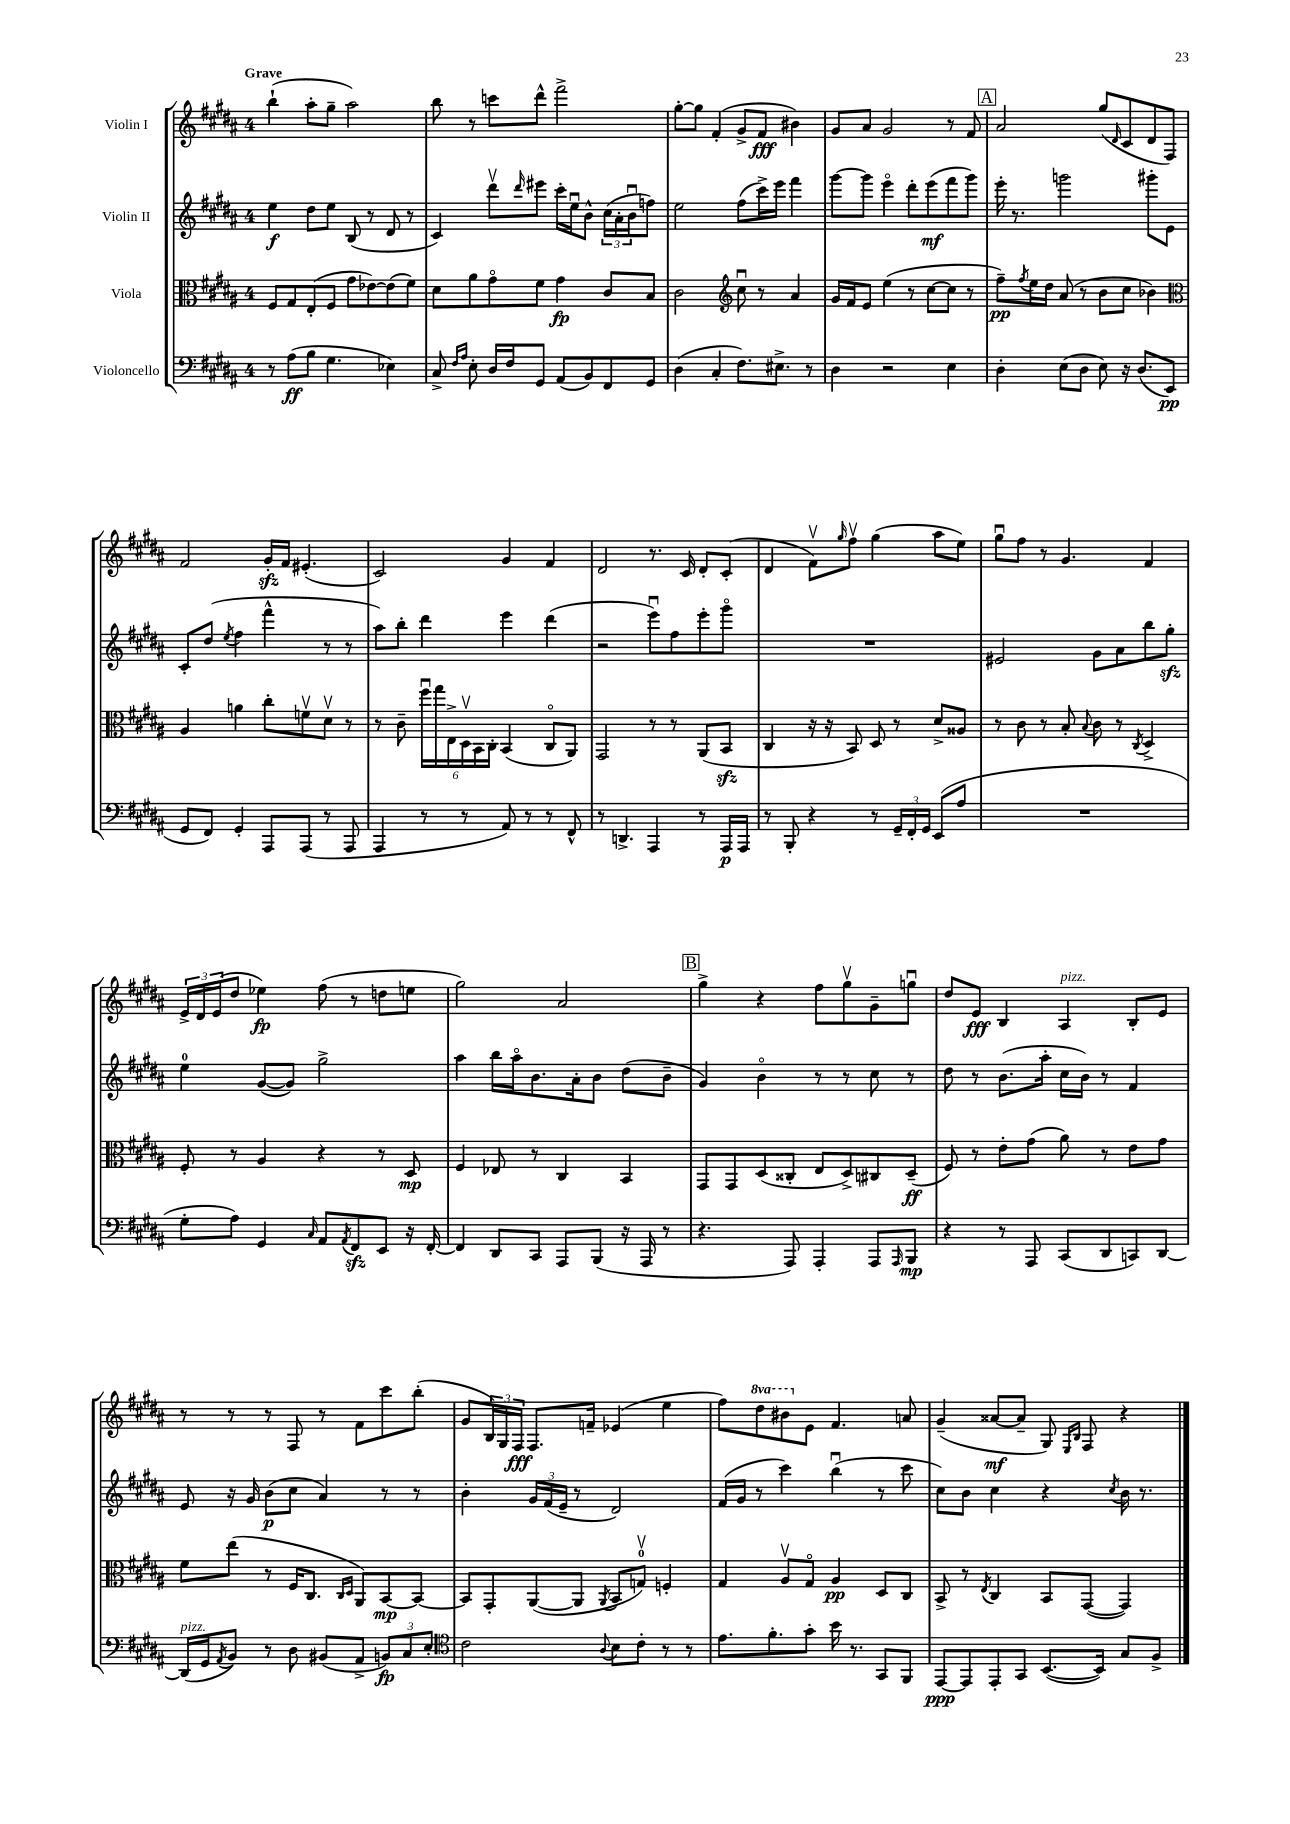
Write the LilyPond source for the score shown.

<<
\new StaffGroup <<
\new Staff = "s0" \with { instrumentName = "Violin I" } {
    \clef treble \key b \major \once \override Staff.TimeSignature.style = #'single-digit \time 4/4 \set Staff.ottavationMarkups = #ottavation-simple-ordinals \tempo "Grave"
    b''4-!( ais''8-. gis''8-- ais''2) |
    b''8 r8 c'''8 dis'''8-^ fis'''2-> |
    gis''8~-. gis''8 fis'4-.( gis'8-> fis'8\fff bis'4) |
    gis'8 ais'8 gis'2 r8 fis'8 |
    \mark \markup { \box "A" } ais'2 gis''8( \grace { dis'16 } cis'8 dis'8 fis8) |
    fis'2 gis'16-.\sfz fis'16 eis'4.-.( |
    cis'2) gis'4 fis'4 |
    dis'2 r8. cis'16 dis'8-. cis'8-.( |
    dis'4 fis'8\upbow) \grace { gis''16 } fis''8\upbow gis''4( ais''8 e''8) |
    gis''8\downbow fis''8 r8 gis'4. fis'4 |
    \tuplet 3/2 { e'16-> dis'16 e'16( } dis''8 ees''4\fp) fis''8( r8 d''8 e''8 |
    gis''2) ais'2 |
    \mark \markup { \box "B" } gis''4-> r4 fis''8 gis''8\upbow gis'8-- g''8\downbow |
    dis''8 e'8\fff b4 ais4^\markup { \italic "pizz." } b8-. e'8 |
    r8 r8 r8 fis8 r8 fis'8 cis'''8 b''8-.( |
    gis'8 \tuplet 3/2 { b16) gis16 fis16\fff } fis8. f'16-- ees'4( e''4 |
    fis''8) \ottava #1 dis'''8 bis''8 \ottava #0 e'8 fis'4. a'8 |
    gis'4--( aisis'8~\mf aisis'8-- gis8) \grace { e16 b16 } fis8 r4 \bar "|." |
}
\new Staff = "s1" \with { instrumentName = "Violin II" } {
    \clef treble \key b \major \once \override Staff.TimeSignature.style = #'single-digit \time 4/4
    e''4\f dis''8 e''8 b8( r8 dis'8 r8 |
    cis'4) dis'''8\upbow \grace { dis'''16 } eis'''8 cis'''16-. e''16\downbow b'8-^ \tuplet 3/2 { cis''16( ais'16-. b'16\downbow } f''8) |
    e''2 fis''8( cis'''16->) e'''16 fis'''4 |
    gis'''8~ gis'''8 e'''4\flageolet dis'''8-. e'''8\mf( fis'''8 gis'''8) |
    \mark \markup { \box "A" } e'''16-. r8. g'''2 gis'''8-. e'8 |
    cis'8-. dis''8( \acciaccatura { e''8 } fis''4 fis'''4-^ r8 r8 |
    ais''8) b''8-. dis'''4 e'''4 dis'''4( |
    r2 e'''8\downbow) fis''8 e'''8-. gis'''8\flageolet |
    R1 |
    eis'2 gis'8 ais'8 b''8 gis''8-.\sfz |
    e''4-0 gis'8~( gis'8) gis''2-> |
    ais''4 b''16 ais''16\flageolet b'8. ais'16-. b'8 dis''8( b'8-- |
    \mark \markup { \box "B" } gis'4) b'4\flageolet r8 r8 cis''8 r8 |
    dis''8 r8 b'8.( ais''16-. cis''16 b'16) r8 fis'4 |
    e'8 r16 gis'16 b'8\p( cis''8 ais'4) r8 r8 |
    b'4-. \tuplet 3/2 { gis'16 fis'16( e'16-- } r8 dis'2) |
    fis'16( gis'16 r8 cis'''4) b''4\downbow( r8 cis'''8 |
    cis''8) b'8 cis''4 r4 \acciaccatura { cis''8 } b'16 r8. \bar "|." |
}
\new Staff = "s2" \with { instrumentName = "Viola" } {
    \clef alto \key b \major \once \override Staff.TimeSignature.style = #'single-digit \time 4/4
    fis8 gis8 e8-.( fis8 gis'8 ees'8~) ees'8( fis'8) |
    dis'8 ais'8 gis'8\flageolet fis'8 gis'4\fp cis'8 b8 |
    cis'2 \clef treble cis''8\downbow r8 ais'4 |
    gis'16 fis'16 e'8 e''4( r8 cis''8~ cis''8 r8 |
    \mark \markup { \box "A" } fis''8--\pp) \acciaccatura { fis''8 } e''16 dis''16 ais'8( r8 b'8 cis''8 bes'4) |
    \clef alto ais4 a'4 cis''8-. f'8\upbow dis'8\upbow r8 |
    r8 cis'8-- \tuplet 6/4 { fis''16\downbow gis''16 e16-> dis16\upbow b,16 cis16-. } b,4( cis8\flageolet ais,8) |
    gis,2 r8 r8 ais,8( b,8\sfz |
    cis4 r16 r16 b,8) dis8 r8 dis'8-> aisis8 |
    r8 cis'8 r8 b8-. \appoggiatura { b8 } cis'8 r8 \acciaccatura { cis8 } dis4-> |
    fis8-. r8 ais4 r4 r8 dis8\mp |
    fis4 ees8 r8 cis4 b,4 |
    \mark \markup { \box "B" } gis,8 gis,8 dis8( cisis8-. e8 dis8->) cis8 dis8--\ff( |
    fis8) r8 e'8-. gis'8( ais'8) r8 e'8 gis'8 |
    fis'8 e''8( r8 fis16 cis8. \grace { cis16 dis16 } ais,8) b,8~\mp b,8~ |
    b,8 gis,8-. ais,8~( ais,8 \acciaccatura { ais,8 } b,8 g8-0\upbow) f4-. |
    gis4 ais8\upbow gis8\flageolet ais4\pp dis8 cis8 |
    b,8-> r8 \acciaccatura { e8 } cis4 b,8 gis,8~( gis,4) \bar "|." |
}
\new Staff = "s3" \with { instrumentName = "Violoncello" } {
    \clef bass \key b \major \once \override Staff.TimeSignature.style = #'single-digit \time 4/4
    r8 ais8\ff( b8 gis4. ees4) |
    cis8-> \grace { fis16 ais16 } e8-. dis16 fis16 gis,8 ais,8( b,8) fis,8 gis,8 |
    dis4( cis4-. fis8.) eis8.-> r8 |
    dis4 r2 e4 |
    \mark \markup { \box "A" } dis4-. e8( dis8 e8) r16 dis8.( e,8\pp |
    gis,8 fis,8) gis,4-. ais,,8 ais,,8( r8 ais,,8 |
    ais,,4 r8 r8 ais,8) r8 r8 fis,8-^ |
    r8 d,4.-> ais,,4 r8 ais,,16\p ais,,16 |
    r8 b,,8-. r4 r8 \tuplet 3/2 { gis,16-- fis,16-. gis,16 } e,8( ais8 |
    R1 |
    gis8-. ais8) gis,4 \grace { cis16 } ais,8 \acciaccatura { ais,8 } fis,8\sfz e,8 r16 fis,16~-. |
    fis,4 dis,8 cis,8 ais,,8 b,,8( r16 ais,,16 r8 |
    \mark \markup { \box "B" } r4. ais,,8) ais,,4-. ais,,8 \grace { ais,,16 } b,,8\mp |
    r4 r8 ais,,8 cis,8( dis,8 c,8) dis,8~ |
    dis,16^\markup { \italic "pizz." }( gis,16 \acciaccatura { ais,8 } b,8) r8 dis8 bis,8( ais,8-> \tuplet 3/2 { b,8\fp) cis8 e8-. } |
    \clef tenor cis'2 \appoggiatura { ais8 } b8 cis'8-. r8 r8 |
    e'8. fis'8.-. gis'8-. b'16 r8. gis,8 fis,8 |
    e,8~\ppp e,8 e,8-. gis,8 b,8.~( b,16) gis8 fis8-> \bar "|." |
}
>>
>>
\layout { \context { \Score \remove "Bar_number_engraver" } }
